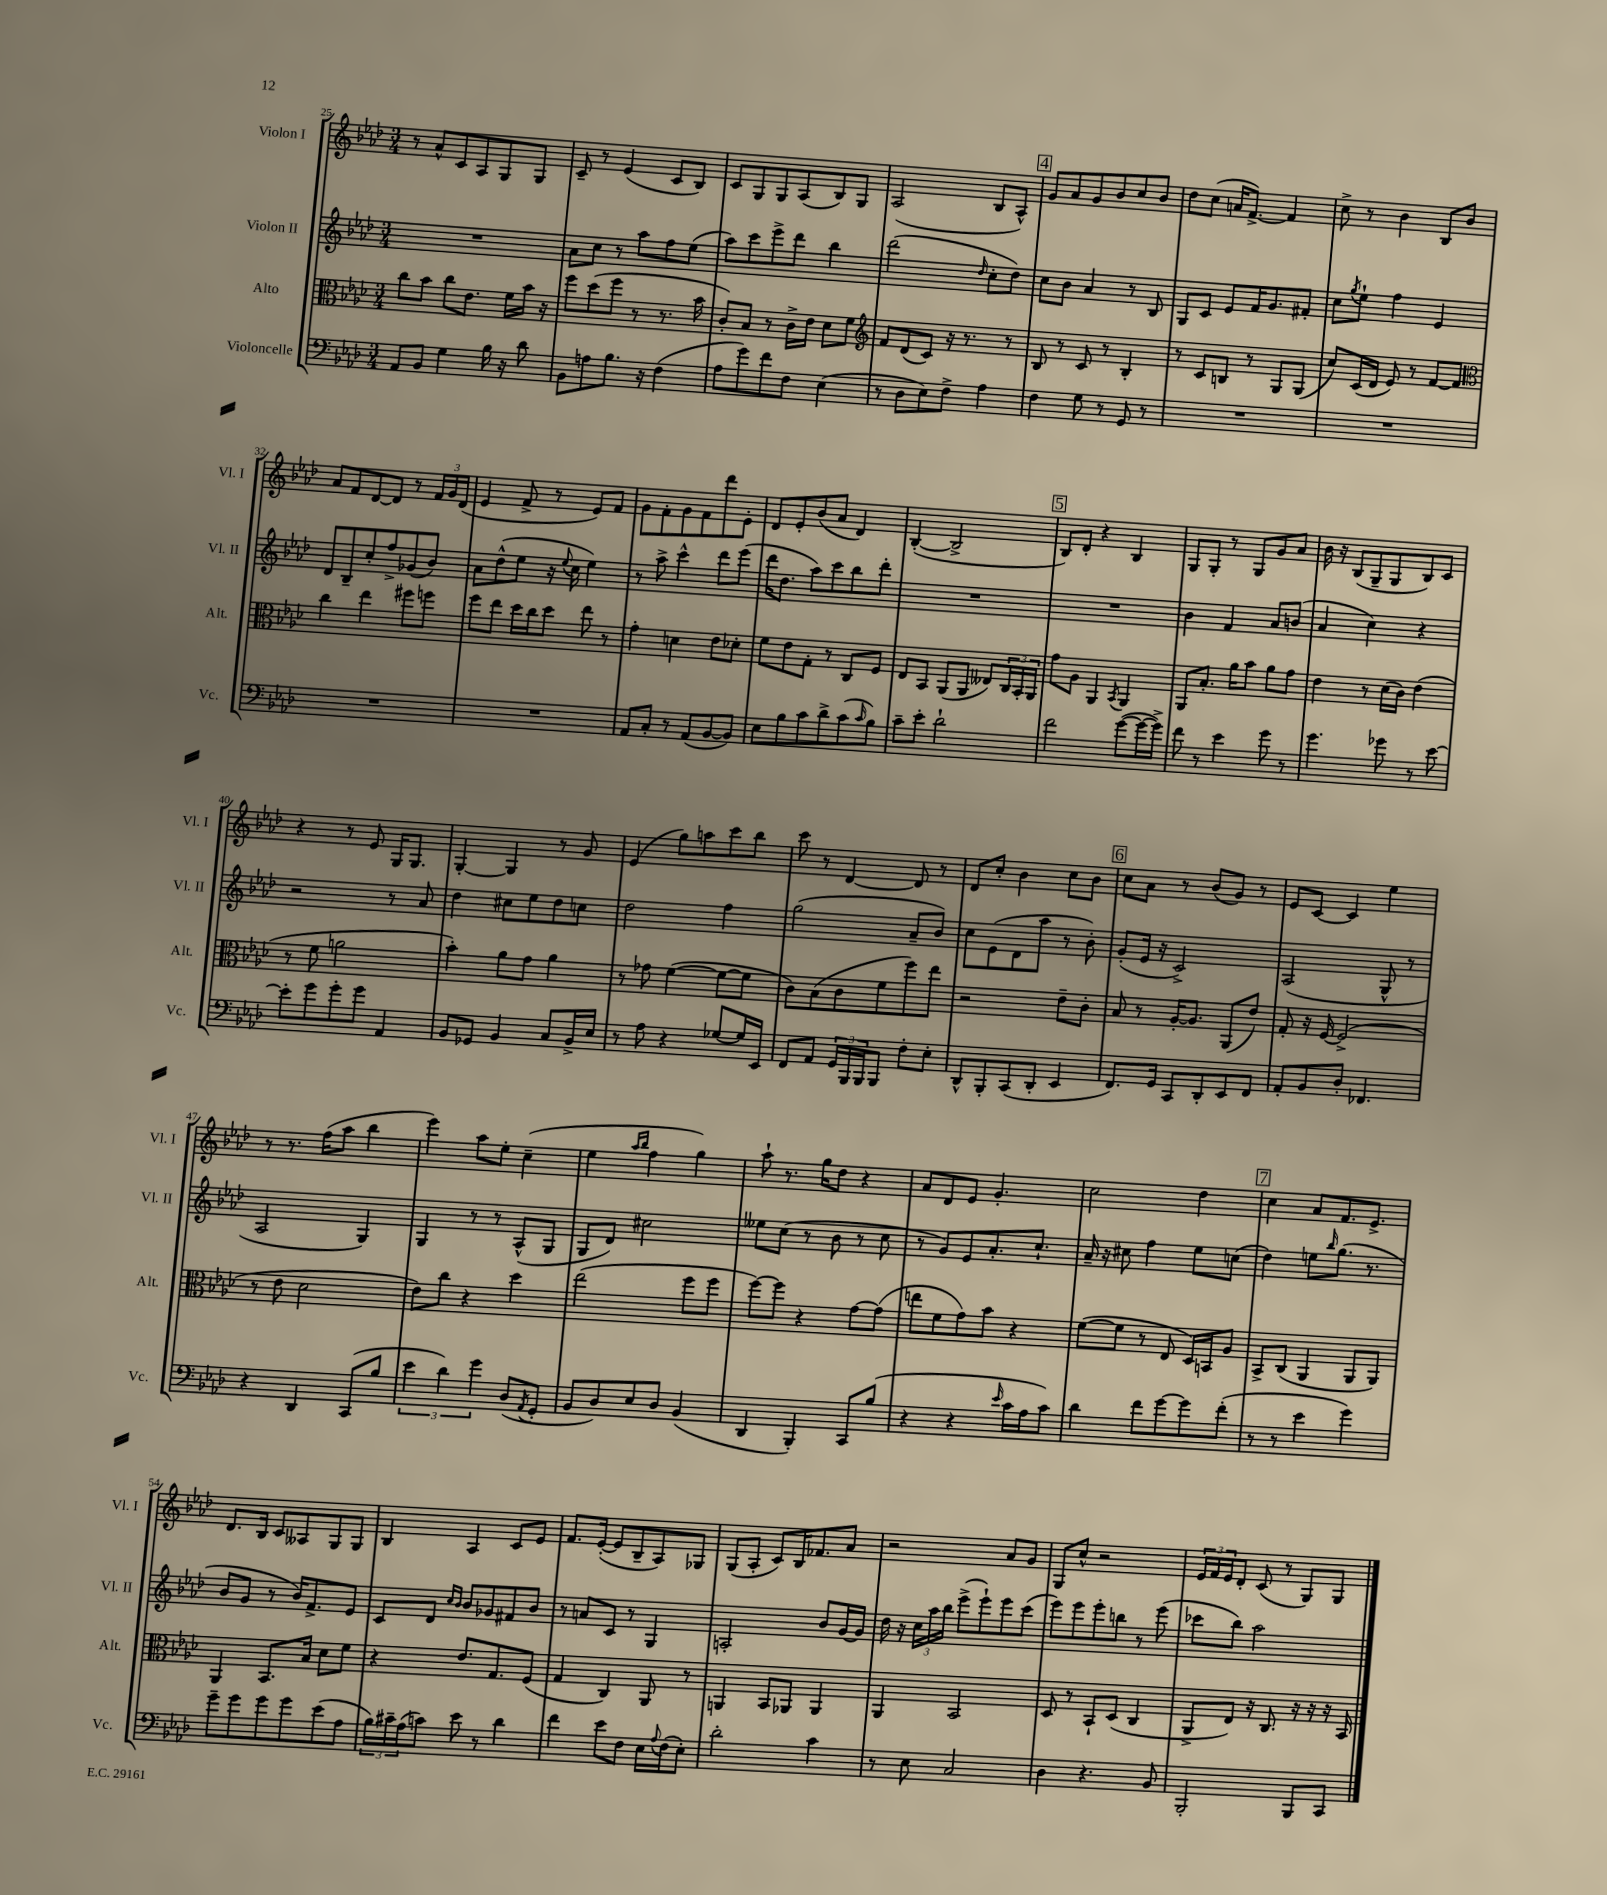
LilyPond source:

<<
\new StaffGroup <<
\new Staff = "s0" \with { instrumentName = "Violon I" shortInstrumentName = "Vl. I" } {
    \clef treble \key aes \major \numericTimeSignature \time 3/4
    r8 aes'8-^ c'8 aes8 g8 g8 |
    c'8-- r8 ees'4( c'8 bes8) |
    c'8 g8 g8 aes8( bes8) g8 |
    aes2( bes8 aes8-^) |
    \mark \markup { \box "4" } g'8 aes'8 g'8 bes'8 c''8 bes'8 |
    des''8 c''8( a'16 f'8.~->) f'4 |
    c''8-> r8 bes'4 bes8 bes'8 |
    aes'8 f'8 des'8~ des'8 r8 \tuplet 3/2 { f'16 g'16 des'16( } |
    ees'4 f'8-> r8 ees'8) f'8 |
    g'8 f'8-. g'8 f'8 des'''8 ees'8-. |
    des'8 ees'8-. bes'8( aes'8 des'4) |
    bes4~-.( bes2-> |
    \mark \markup { \box "5" } bes8) des'8-. r4 bes4 |
    g8 g8-. r8 g8 g'8 aes'8 |
    bes'16 r16 bes8( g8-- g8 bes8) c'8 |
    r4 r8 ees'8 g16 g8. |
    g4~-. g4 r8 g'8 |
    ees'4( g''8) a''8 c'''8 bes''8 |
    c'''8 r8 des'4~ des'8 r8 |
    des'8 c''8-. bes'4 c''8 bes'8 |
    \mark \markup { \box "6" } c''8 aes'8 r8 bes'8( g'8) r8 |
    ees'8 c'8~ c'4 ees''4 |
    r8 r8. f''16( aes''8 bes''4 |
    ees'''4) aes''8 ees''8-. c''4--( |
    ees''4 \grace { aes''16 bes''16 } f''4 g''4) |
    aes''8-! r8. g''16 des''8 r4 |
    aes'8 des'8 ees'8 g'4.-. |
    c''2 des''4 |
    \mark \markup { \box "7" } c''4 aes'8 f'8. ees'8.-> |
    des'8. bes16 c'8 aeses8 g8 g8 |
    bes4 aes4 c'8 ees'8 |
    f'8. ees'16~-.( ees'8 bes8-- aes8) ges8 |
    g8( aes8-. c'8) bes16 fes'8. aes'8 |
    r2 aes'8 g'8 |
    g8 c''8-^ r2 |
    \tuplet 3/2 { ees'16 f'16 ees'16 } des'8-. c'8( r8 g8) g8 \bar "|." |
}
\new Staff = "s1" \with { instrumentName = "Violon II" shortInstrumentName = "Vl. II" } {
    \clef treble \key aes \major \numericTimeSignature \time 3/4
    R2. |
    aes'8 c''8 r8 aes''8 f''8 ees''8( |
    aes''8) c'''8 ees'''8-> des'''8 bes''4 |
    des'''2( \grace { des''16 } c''8-. des''8) |
    \mark \markup { \box "4" } c''8 bes'8 aes'4 r8 bes8 |
    g8 c'8 ees'8 f'16 g'8. fis'8-. |
    c''8 \acciaccatura { g''8 } ees''8-! f''4 ees'4 |
    des'8 bes8-- c''8-. f''8-> ges'8( bes'8) |
    aes'8 des''8-^( ees''8 r16 \appoggiatura { ees''8 } c''16 ees''4) |
    r8 aes''8-> c'''4-^ des'''8 ees'''8( |
    des'''16 des''8. aes''8) c'''8 bes''8 des'''8-. |
    R2. |
    \mark \markup { \box "5" } R2. |
    bes'4 f'4 aes'8 b'8( |
    aes'4 c''4) r4 |
    r2 r8 aes'8 |
    des''4 cis''8 ees''8 des''8 c''8 |
    des''2 f''4 |
    g''2( aes'8-- bes'8) |
    c''8 ees'8( des'8 aes''8 r8 bes'8-.) |
    \mark \markup { \box "6" } g'8-.( ees'16 r16 c'2->) |
    aes2( g8-^ r8 |
    aes2 g4) |
    g4 r8 r8 aes8-^( g8 |
    g8 des'8) cis''2 |
    eeses''8 c''8( r8 bes'8 r8 c''8 |
    r8 g'8) ees'8 aes'8.-. c''8.-! |
    aes'16-- r16 cis''8 f''4 ees''8 c''8( |
    \mark \markup { \box "7" } des''4) e''8 \grace { bes''16 } g''8.( r8. |
    bes'8 g'8 r8 bes'16) f'8.-> ees'8 |
    c'8 des'8 \grace { c''16 bes'16 } bes'8 ges'8 fis'8 bes'8 |
    r8 a'8 c'8 r8 g4 |
    a2-. bes'8 g'16~ g'16 |
    des''16 r16 \tuplet 3/2 { c''16 aes''16 bes''16 } ees'''8->( ees'''8-!) ees'''8 c'''8( |
    ees'''8) ees'''8 ees'''8-. b''8 r8 ees'''8( |
    ces'''8 bes''8) aes''2 \bar "|." |
}
\new Staff = "s2" \with { instrumentName = "Alto" shortInstrumentName = "Alt." } {
    \clef alto \key aes \major \numericTimeSignature \time 3/4
    c''8 bes'8 c''8 ees'8. f'16 bes'16 r16 |
    f''8 des''8( f''8 r8 r8. bes'16 |
    c'8-.) bes8 r8 c'16-> ees'16 des'8 f'8 |
    \clef treble f'8 des'8( c'8) r16 r8. r8 |
    \mark \markup { \box "4" } bes8 r8 c'8 r8 bes4-. |
    r8 c'8 b8 r8 g8 g8( |
    c''8) c'16( des'16 ees'8) r8 f'8~ f'8 |
    \clef alto c''4 ees''4 fis''8 f''8 |
    f''8 ees''8 des''16 c''16 des''8 ees''8 r8 |
    g'4-. d'4 ees'8 des'8-. |
    f'8 ees'8 g8-. r8 c8 f8 |
    ees8 bes,8 aes,8( aes,8 eeses8) \tuplet 3/2 { c16 bes,16-. aes,16 } |
    \mark \markup { \box "5" } g'8 aes8 aes,4 \acciaccatura { bes,8 } aes,4 |
    aes,8 bes8.-. aes'16 bes'8 aes'8 g'8 |
    ees'4 r8 des'16( c'16) ees'4( |
    r8 f'8 a'2 |
    bes'4-.) aes'8 g'8 aes'4 |
    r8 ges'8 f'4~( f'8~ f'8 |
    c'8) bes8( c'8 f'8 f''8) ees''8 |
    r2 ees'8-- c'8-. |
    \mark \markup { \box "6" } bes8 r8 aes16~-. aes8. aes,8( ees'8) |
    g8-. r16 f16~ f2->( |
    r8 ees'8 des'2 |
    ees'8) c''8 r4 des''4 |
    ees''2( f''8 f''8 |
    f''8~) f''8 r4 g'8~ g'8( |
    e''8 f'8 g'8) bes'8 r4 |
    f'8~( f'8 r8 ees8 des16) b,16 aes8 |
    \mark \markup { \box "7" } bes,8-> c8( aes,4 aes,8 aes,8) |
    aes,4 bes,8. bes16 des'8 f'8 |
    r4 ees'8. g8. f8( |
    g4 c4) aes,8 r8 |
    a,4 bes,8 aes,8 aes,4 |
    aes,4 bes,2 |
    des8 r8 bes,8-! des8( c4 |
    aes,8-> ees8) r16 c8. r16 r16 r16 bes,16 \bar "|." |
}
\new Staff = "s3" \with { instrumentName = "Violoncelle" shortInstrumentName = "Vc." } {
    \clef bass \key aes \major \numericTimeSignature \time 3/4
    aes,8 bes,8 g4 bes16 r16 des'8 |
    bes,8 a8 bes8. r16 f4( |
    aes8 g'8) f'8 f8 ees4( |
    r8 des8 ees8) f8-> aes4 |
    \mark \markup { \box "4" } f4 g8 r8 g,8 r8 |
    R2. |
    R2. |
    R2. |
    R2. |
    aes,8 c8-. r8 aes,8( bes,8~ bes,8) |
    ees8 bes8 c'8 des'8-> c'8( \grace { c'16 } bes8) |
    c'8-- ees'8-. des'2-! |
    \mark \markup { \box "5" } f'2 g'8~( g'16~ g'16->) |
    f'8 r8 ees'4 g'8 r8 |
    g'4. ges'8 r8 ees'8~ |
    ees'8-. g'8 g'8-. g'8 aes,4 |
    bes,8 ges,8 bes,4 c8 bes,16-> ees16 |
    r8 aes8 r4 ges8~ ges16 ees,16 |
    f,8 aes,8 \tuplet 3/2 { g,16 bes,,16 bes,,16 } bes,,8 f8-. ees8-. |
    des,8-^ bes,,8-. c,8( des,8-. ees,4 |
    \mark \markup { \box "6" } f,8.) g,16 c,8 des,8-. ees,8 f,8 |
    aes,8-. bes,8 des8-. fes,4. |
    r4 des,4 c,8( bes8 |
    \tuplet 3/2 { ees'4 des'4) g'4 } des8( \acciaccatura { aes,8 } g,8-. |
    bes,8 des8) ees8 des8 bes,4( |
    des,4 bes,,4-.) c,8 bes8( |
    r4 r4 \grace { ees'16 } c'16 aes16 c'8) |
    des'4 f'8 g'8~ g'8 f'8-.( |
    \mark \markup { \box "7" } r8 r8 ees'4 g'4) |
    g'8-- g'8 g'8 g'8 ees'8( aes8 |
    \tuplet 3/2 { bes16) cis'16-- aes16( } c'8) ees'8 r8 des'4 |
    f'4 ees'8 f8 ees16 \appoggiatura { aes8 } f16( ees8-.) |
    des'2-. c'4 |
    r8 ees8 c2 |
    des4 r4. bes,8 |
    bes,,2-. bes,,8 c,8 \bar "|." |
}
>>
>>
\layout { \context { \Score currentBarNumber = #25 } }
